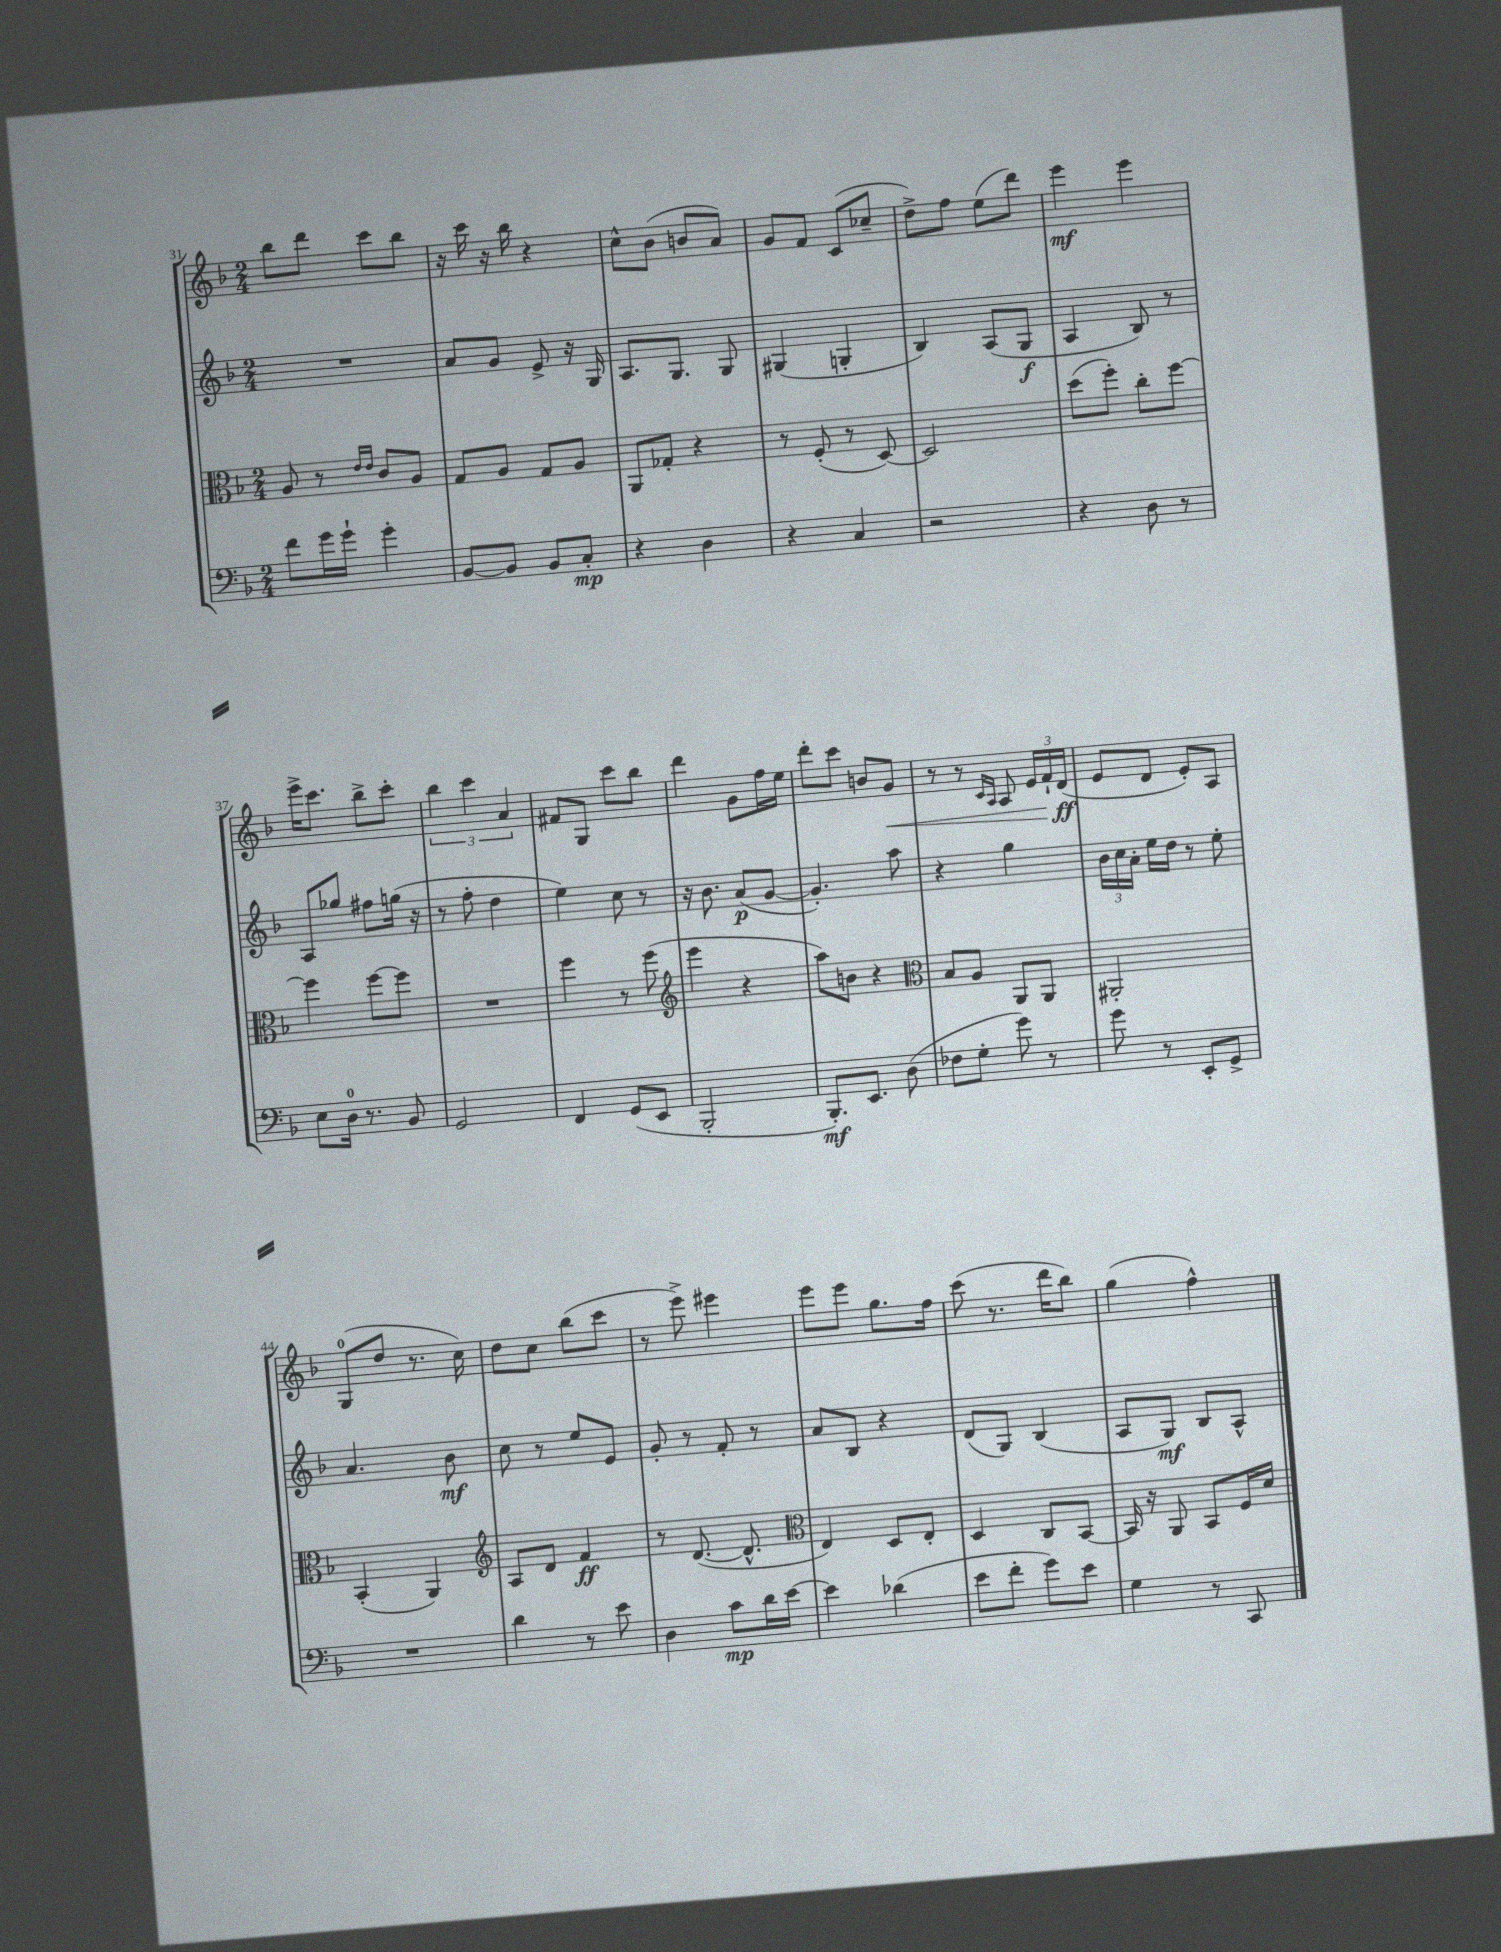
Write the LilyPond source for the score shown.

<<
\new StaffGroup <<
\new Staff = "s0" {
    \clef treble \key f \major \numericTimeSignature \time 2/4
    \autoBeamOff bes''8[ d'''8] c'''8[ bes''8] |
    r16 c'''16 r16 bes''16 r4 |
    c''8[-^ bes'8]( b'8[ a'8]) |
    g'8[ f'8] c'8[( ces''8]-- |
    d''8[->) f''8] e''8[( d'''8]) |
    e'''4\mf e'''4 |
    e'''16[-> c'''8.] bes''8[-> c'''8]-. |
    \tuplet 3/2 { bes''4 c'''4 a'4 } |
    fis'8[ g8] c'''8[ bes''8] |
    d'''4 g'8[ f''16 e''16] |
    d'''8[-. c'''8] b'8[ g'8]\< |
    r8 r8 \grace { c'16[ a16] } a8 \tuplet 3/2 { e'16[ f'16-! d'16]\ff\!( } |
    e'8[ d'8] e'8[-.) a8] |
    g8[-0( d''8] r8. c''16) |
    d''8[ c''8] bes''8[( c'''8] |
    r8 e'''8->) eis'''4 |
    e'''8[ e'''8] g''8.[ f''16] |
    c'''8( r8. d'''16[ bes''8]) |
    g''4( f''4-^) \bar "|." |
}
\new Staff = "s1" {
    \clef treble \key f \major \numericTimeSignature \time 2/4
    \autoBeamOff R2 |
    a'8[ g'8] e'8-> r16 g16 |
    a8.[ g8.] g8 |
    gis4( g4-. |
    bes4) a8[( g8]\f |
    a4 bes8) r8 |
    a8[ ges''8] fis''8[ g''16]( r16 |
    r8 f''8-. d''4 |
    e''4) c''8 r8 |
    r16 bes'8. a'8[\p( g'8]~ |
    g'4.-.) a''8 |
    r4 g''4 |
    \tuplet 3/2 { bes'16[ c''16 a'16]-. } e''16[ d''16] r8 e''8-. |
    a'4. bes'8\mf |
    c''8 r8 e''8[ e'8] |
    g'8-. r8 f'8-. r8 |
    a'8[ bes8] r4 |
    d'8[( g8]) bes4( |
    a8[ g8]\mf) bes8[ a8]-^ \bar "|." |
}
\new Staff = "s2" {
    \clef alto \key f \major \numericTimeSignature \time 2/4
    \autoBeamOff a8 r8 \grace { e'16[ e'16] } c'8[ a8] |
    g8[ a8] g8[ a8] |
    a,8[ ges8]-. r4 |
    r8 f8-.( r8 d8~) |
    d2 |
    d''8[( f''8]-.) c''8[-. f''8]~ |
    f''4 f''8[~ f''8] |
    R2 |
    f''4 r8 f''8( |
    \clef treble e'''4 r4 |
    a''8[) b'8] r4 |
    \clef alto bes8[ a8] a,8[ a,8] |
    ais,2-. |
    bes,4-.( a,4) |
    \clef treble a8[ d'8] f'4\ff |
    r8 d'8.~( d'8.-^ |
    \clef alto e4) d8[ e8]-. |
    d4 c8[ bes,8]~ |
    bes,16 r16 a,8 bes,8[ f16 d'16] \bar "|." |
}
\new Staff = "s3" {
    \clef bass \key f \major \numericTimeSignature \time 2/4
    \autoBeamOff f'8[ g'16 g'16]-! g'4-. |
    bes,8[~ bes,8] bes,8[ c8]-.\mp |
    r4 d4 |
    r4 c4 |
    r2 |
    r4 d8 r8 |
    e8[ d16]-0 r8. bes,8 |
    g,2 |
    f,4 g,8[( e,8] |
    bes,,2-. |
    bes,,8.[-.\mf) e,8.] d8( |
    fes8[ g8]-. g'8) r8 |
    g'8 r8 e,8[-. g,8]-> |
    R2 |
    d'4 r8 e'8 |
    d4 c'8[\mp d'16 e'16]~ |
    e'4 des'4( |
    e'8[ f'8]-. g'8[) e'8] |
    g4 r8 c,8 \bar "|." |
}
>>
>>
\layout { \context { \Score currentBarNumber = #31 } }
